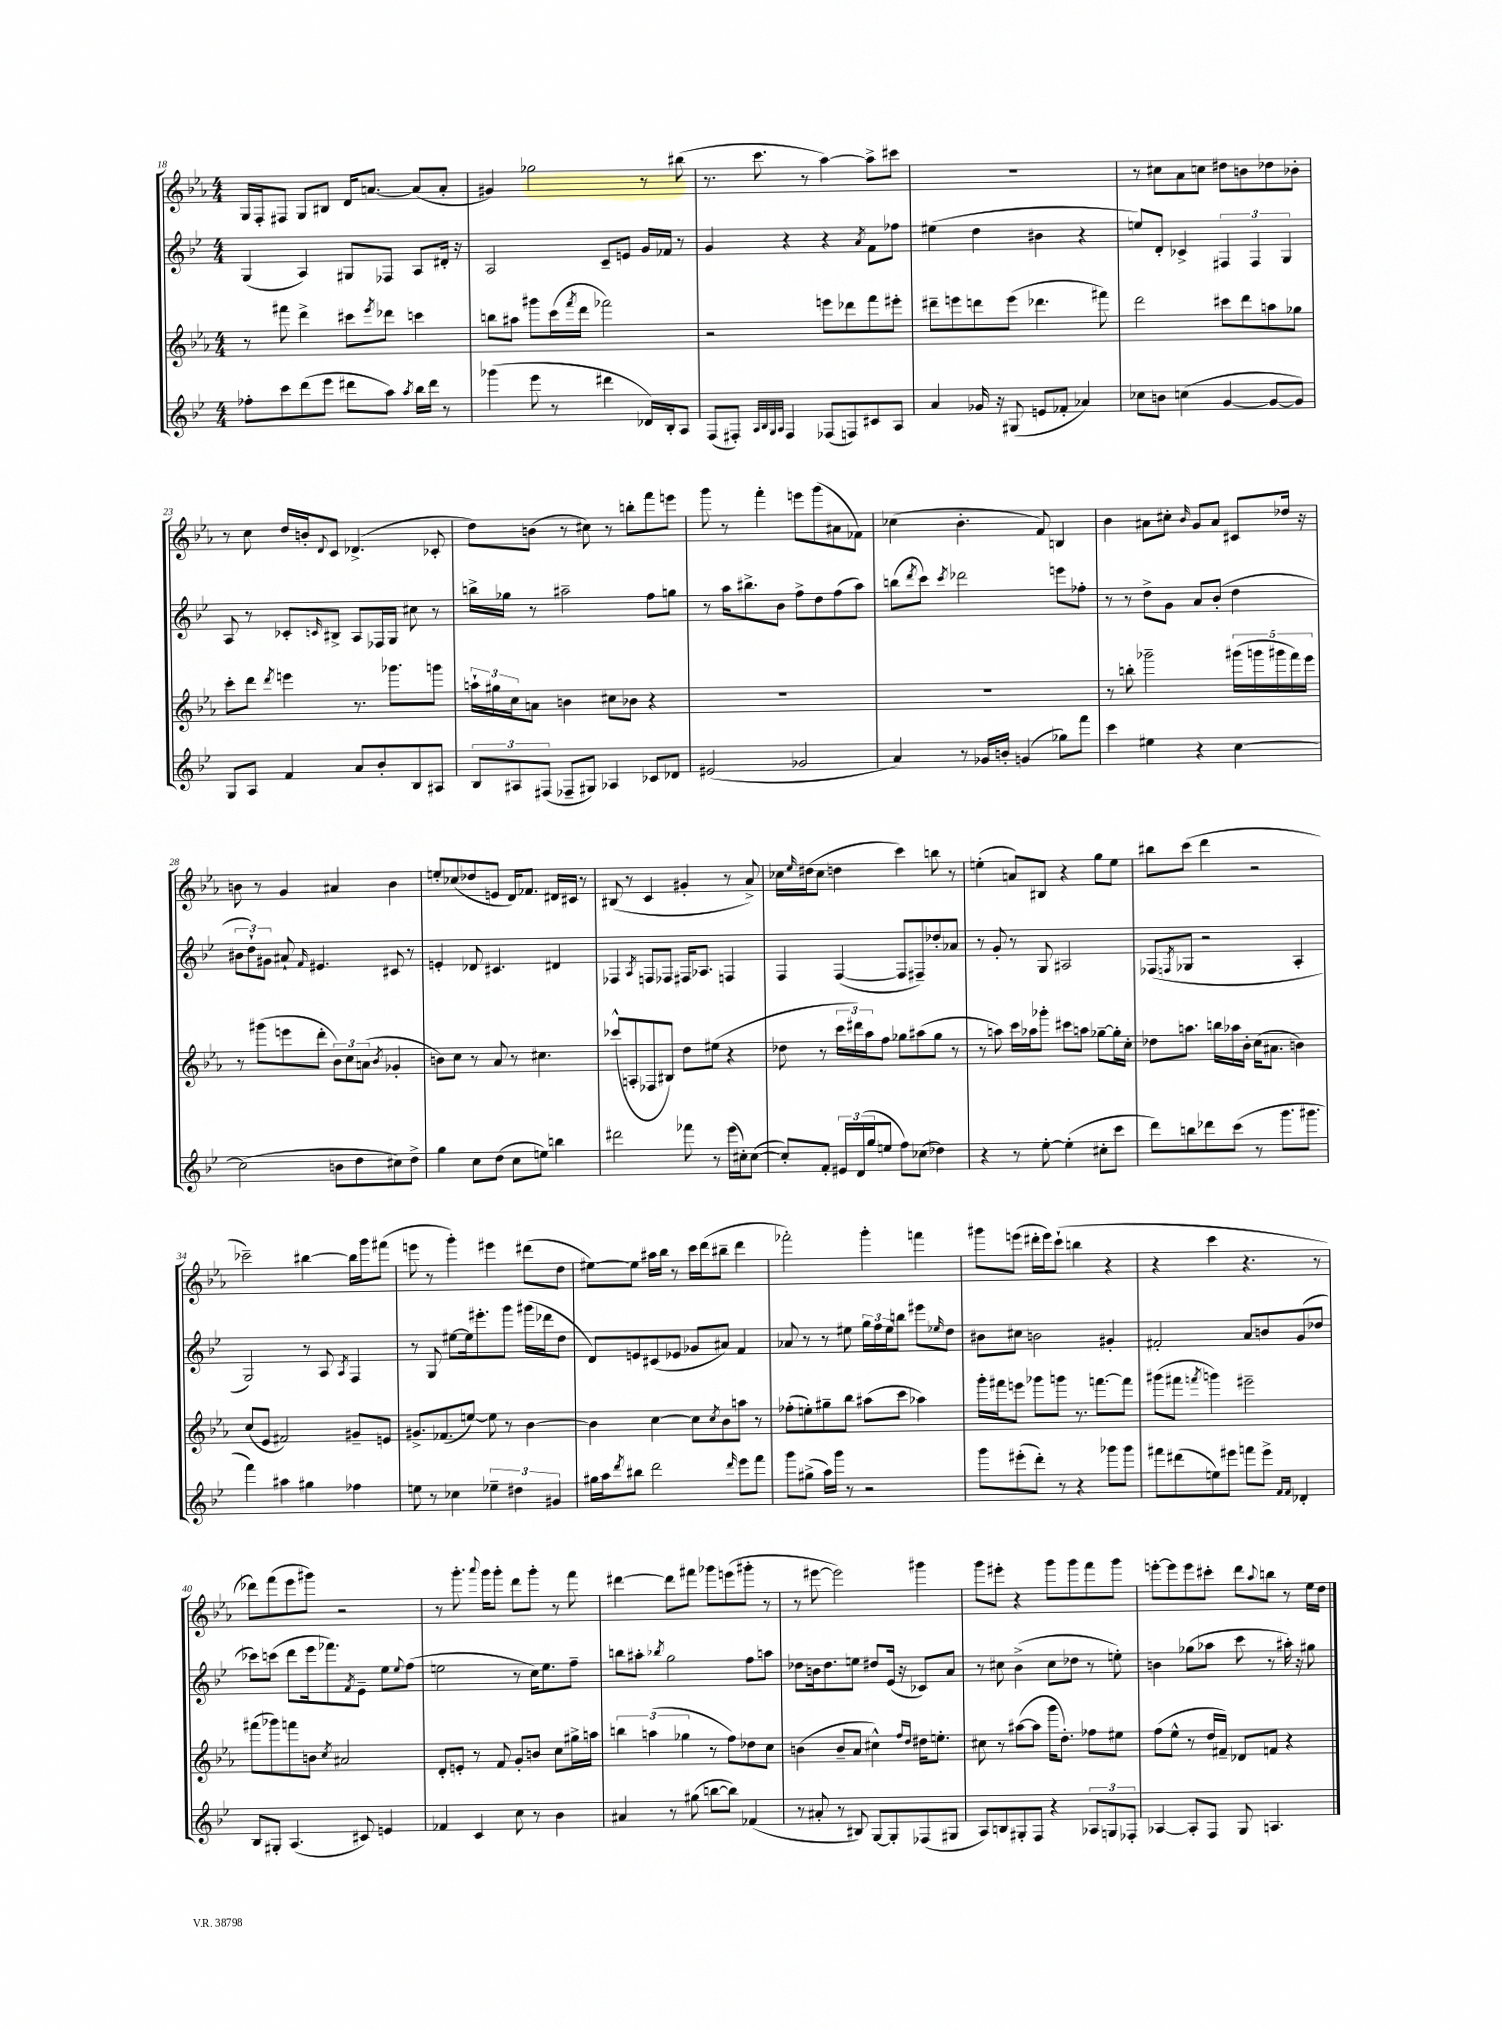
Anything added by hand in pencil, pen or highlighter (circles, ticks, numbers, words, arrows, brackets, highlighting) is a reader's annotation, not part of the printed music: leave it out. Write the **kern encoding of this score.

**kern	**kern	**kern	**kern
*staff4	*staff3	*staff2	*staff1
*clefG2	*clefG2	*clefG2	*clefG2
*k[b-e-]	*k[b-e-a-]	*k[b-e-]	*k[b-e-a-]
*M4/4	*M4/4	*M4/4	*M4/4
8ff-'	8r	(4G	16G
.	.	.	16F'
8ccc	8fff#	.	8F#
(8ddd	4ddd^	4A)	8G
8eee-	.	.	8B#
8ddd#	8ccc#	8G#	16d
.	.	.	[8.a
.	8qeee-	.	.
8aa)	8ddd-	8F-	.
8qaa	.	.	.
16bb-	4ccc	8A	(8a]
16ddd#	.	.	.
8r	.	16d#'	8a'
.	.	16r	.
=	=	=	=
(4ggg-	8bb	2A	4g#)
.	8aa#	.	.
8eee-	8ggg#	.	2gg-
8r	(16ccc	.	.
.	8qfff	.	.
.	16ddd	.	.
4ddd#	2fff-)	8c~	.
.	.	8e	.
16d-)	.	16g	8r
16B-'	.	16f-	.
8A	.	8r	(8bb#
=	=	=	=
(8F	2r	4g	8.r
8F#')	.	.	.
.	.	.	8.ccc
32qqA	.	.	.
32qqB-	.	.	.
32qqG	.	.	.
32qqA	.	.	.
4F#	.	4r	.
.	.	.	8r
(8F-	8eee	4r	[4aa-)
8F)	8ddd-	.	.
.	.	8qa	.
8c#	8fff	8f	8aa-^]
8A	8eee#'	8ff-	8ccc#
=	=	=	=
4a	8ddd#~	(4ee#	1r
.	8eee	.	.
16g-	8ddd	4dd	.
16r	.	.	.
(8G#	(8eee	.	.
8e	4.ddd-	4b#	.
8f-'	.	.	.
4a-)	.	4r	.
.	8fff#)	.	.
=	=	=	=
8cc-	2ddd	8ee)	8r
8b	.	8d'	8cc#
(4cc	.	4c-^	8a-
.	.	.	8cc
[4g	8ccc#	6F#	8dd#
.	8ddd	.	8b
.	.	6F#	.
8g_	8aa	.	8dd-
.	.	6G	.
8g])	8gg-	.	8b-'
=	=	=	=
8G	8ccc'	8A	8r
8A	8ddd	8r	8cc
.	8qddd	.	.
4f	4eee	8c-'	16dd
.	.	.	16b'
.	.	16qqc	8qqd
.	.	8B#^	8c
8a	8.r	8A	(4.d-^
8b-'	.	16F-	.
.	8.ggg-	16G	.
8B-	.	8cc#	.
8A#	8ggg	8r	8c-'
=	=	=	=
12B-	24aa`	16bb^	8dd)
.	24gg#	.	.
.	.	16gg-	.
12A#	24cc	.	.
.	8a	8r	(8b
(12F#	.	.	.
8F-~	4b	2aa#~	8r
8G#)	.	.	8cc#)
4A-	8cc#	.	8r
.	8b-	.	8bb'
8c-	4r	8ff	8fff
8d-	.	8gg	8eee
=	=	=	=
(2e#	1r	8r	8ggg
.	.	16aa	8r
.	.	8.bb#^	.
.	.	.	4fff'
.	.	8b-	.
2g-	.	8ff^	8eee
.	.	8dd	(8ggg
.	.	(8ff	8a#
.	.	8aa)	8f-)
=	=	=	=
4a)	1r	(8bb	(4cc-
.	.	8qddd	.
.	.	8ccc)	.
.	.	8qccc	.
8r	.	2ddd-	4.b-'
16g-	.	.	.
16b'	.	.	.
(4g	.	.	.
.	.	.	8f)
8gg-)	.	8eee	4B
8fff	.	8ff-'	.
=	=	=	=
4ccc	8r	8r	4b-
.	8bb'	8r	.
4ee#	2ggg-~	8dd^	8a#
.	.	8g	8cc#'
.	.	.	16qqb-
4r	.	8a	8g
.	.	(8b-'	8a#
[4cc	(20ggg#	4dd	8c#
.	20ggg	.	.
.	20ggg#	.	.
.	.	.	16dd-
.	20fff)	.	.
.	.	.	16r
.	20eee-	.	.
=	=	=	=
(2cc]	8r	12b#	8b
.	.	12dd`)	.
.	(8ggg#	.	8r
.	.	12g#	.
.	8eee	8a#`	4g
.	.	16qqf	.
.	8ddd'	4.e#	.
8b	12b-)	.	4a#
.	12cc	.	.
8dd	.	.	.
.	(12a	.	.
.	8qb-	.	.
8cc#)	4g-'	8c#	4b
8dd^	.	8r	.
=	=	=	=
4gg	8b)	4e'	8ee'
.	8cc	.	(8cc-
8cc	8r	8d-	8dd-
(8dd	8a-	4.c#	8e
8cc	8r	.	16d)
.	.	.	8.f-
8ee)	4.cc#	.	.
4bb	.	4d#	16d#
.	.	.	16c#
.	.	.	8r
=	=	=	=
2ddd#	(8ccc-^^	4F-	(8B#
.	8A'	.	8r
.	.	8qA	.
.	8F-	8F	4c
.	8B#)	8F-	.
8fff-	8dd	16F#	4g#'
.	.	8.A-	.
8r	(8ee#	.	.
(16eee-	4r	4F	8r
16cc#')	.	.	.
([8cc#	.	.	8a-^)
=	=	=	=
8cc#'])	8dd-	4F	16cc-
.	.	.	16qqee-
.	.	.	(16dd#
8f'	8r	.	8cc-
24e#	24ccc	([4F	4dd
(24d	24ddd#)	.	.
24gg	24aa-	.	.
8ee	8ff	.	.
8ff)	8gg-	8F]	4ccc)
(8cc-	(8aa#	8F#~)	.
4dd-)	8gg-	8dd-'	8bb
.	8r	8a-	8r
=	=	=	=
4r	8r	8r	(4ee'
.	8aa)	8g'	.
8r	16ccc	8r	8a)
.	16aa-	.	.
[8ee-'	8ggg-'	8G	8B#
(4ee-']	8ccc#	2A#	4r
.	8aa	.	.
8cc#'	[8gg-~	.	8gg
8ccc	16gg-']	.	8ee
.	16cc'	.	.
=	=	=	=
8ddd)	8dd-	(8F-	8bb#
.	.	8qF	.
8bb	8.aa	8G-	(8ccc
8ddd-	.	2r	4ddd
.	16bb	.	.
(8ccc	16aa-	.	.
.	16b-'	.	.
8r	(16cc	.	2r
.	8.a#	.	.
8.ggg	.	.	.
.	4b)	4A'	.
8.ggg#	.	.	.
=	=	=	=
4fff)	(8cc	2G)	2ccc-~)
.	8e-	.	.
4aa#	2f#)	.	.
4gg#	.	8r	[4bb#
.	.	8A	.
.	.	8qA	.
4ff-	8g#~	4F	16bb#]
.	.	.	16ggg
.	8e	.	(8fff#
=	=	=	=
8ee	8.g#^	8r	8eee
8r	.	8G	8r
.	(8.f-	.	.
4cc-	.	[8ee#	4ggg')
.	[8ee)	16ee#]	.
.	.	8.eee#'	.
6ee-~	8ee]	.	4eee#
.	8r	8ggg	.
6dd#	.	.	.
.	[4b-	(16ggg#	(8ddd#
.	.	16ddd-	.
6g#	.	.	.
.	.	8dd	8dd
=	=	=	=
16gg#	4b-]	8d)	[8ee#)
16aa	.	.	.
8qddd	.	.	.
8bb#	.	8e	8ee#]
2ddd	[4cc	(8c#	16aa#
.	.	.	16bb-
.	.	8e-	8r
.	8cc]	8g-	16ccc
.	.	.	(16ddd
.	8qcc	.	.
.	8b-	8a#)	8bb#~
16qqddd	.	.	.
8eee-	8aa	4f	4ddd
8fff	8r	.	.
=	=	=	=
8ggg	(8ff-'	8a-	2fff-')
(8gg#^	8ee')	8r	.
16aa)	8gg#~	8r	.
16ggg	.	.	.
8r	8bb-	8ee#	.
2r	(8aa#	24gg	4ggg'
.	.	24ff	.
.	.	24ee#	.
.	8ccc	8bb	.
.	4aa-)	8eee#	4fff
.	.	16qqee-	.
.	.	8dd	.
=	=	=	=
8ggg	16ggg'	8b#	8ggg#
.	16fff#	.	.
(8eee#'	8eee	8cc#	(8eee
8ddd')	8ggg-	2b	16ddd#'
.	.	.	16eee)
8r	8ggg	.	(8ccc`
4r	8.r	.	4bb
.	[8.fff	.	.
8ggg-	.	4g#'	4r
8ggg-	8fff]	.	.
=	=	=	=
8fff#	(8ggg#	2f#'	4r
(8ddd#	8fff#	.	.
.	8qfff	.	.
8ee)	4ggg)	.	4ccc
8eee#	.	.	.
8fff	2eee#~	8a	4.r
8eee#^	.	8b	.
16qqf	.	.	.
16qqf	.	.	.
4d-'	.	(8g	.
.	.	8dd-	8r
=	=	=	=
8B-	(8fff#	8ccc-)	8ddd-)
8G#'	8ggg-)	(8ccc	(8fff
(4.A	8fff	8ddd	8eee-
.	8b	16eee-	8ggg#)
.	.	8.fff-)	.
.	8qcc	.	.
.	2a#	.	2r
.	.	8qf	.
8c#)	.	8e-~	.
4e	.	8ee-	.
.	.	8qqee-	.
.	.	(8ff	.
=	=	=	=
4f-	8d'	2ee	8r
.	8e'	.	8.ggg'
4c	8r	.	.
.	.	.	8qqaaa-
.	.	.	16ggg
.	8f	.	8ggg'
8cc	8g'	8r	8ddd
8r	8b	16cc)	8ggg'
.	.	8.ee	.
4b-	8cc	.	8r
.	16gg#^	8ff~	8fff
.	16aa	.	.
=	=	=	=
4a#	6bb	8bb	[4ddd#
.	.	8aa#'	.
.	(6aa	.	.
.	.	8qbb-	.
8r	.	2gg	8ddd#]
.	6gg-	.	.
(8gg#	.	.	8fff#
[8bb	8r	.	8ggg-
8bb])	8ff)	.	(8eee
(4f-	8dd-	8ff	8ggg#'
.	8cc	8aa	8r
=	=	=	=
8r	(4b	8dd-	8r
8a#'	.	16b	[8eee#
.	.	8.dd-	.
8r	8b~	.	2eee#])
8B#)	8a-	8ee	.
[8G	4cc#^^)	8dd#	.
8G']	.	(16e-	.
.	.	16r	.
.	16qqff	.	.
.	16qqdd	.	.
(8F-	16dd#	8c-)	4ggg#
.	8.ee'	.	.
8G#	.	8a	.
=	=	=	=
8A)	8cc#	8r	8ggg
8B	8r	8cc#	8eee#'
8G#'	([8aa#	(4b-^	4r
8F	8aa#]	.	.
4r	16ggg	8cc#	8ggg
.	8.dd')	.	.
.	.	8dd-	8ggg
12A-	8ff-	8r	8fff
12G	.	.	.
.	8ee#	8ee')	8ggg
12F-'	.	.	.
=	=	=	=
[4A-	(8ff	4b	[8eee'
.	8ee-^^	.	8eee]
8A-']	8r	(8gg-	8eee
8F	16dd	8aa-	8ccc#'
.	16f#~)	.	.
8G	8d-	8ccc	8ddd
.	.	.	8qqaa-
4.A	8f	8r	8bb
.	4r	16aa#')	8r
.	.	16r	.
.	.	8gg#	16ee-
.	.	.	16dd
==	==	==	==
*-	*-	*-	*-
